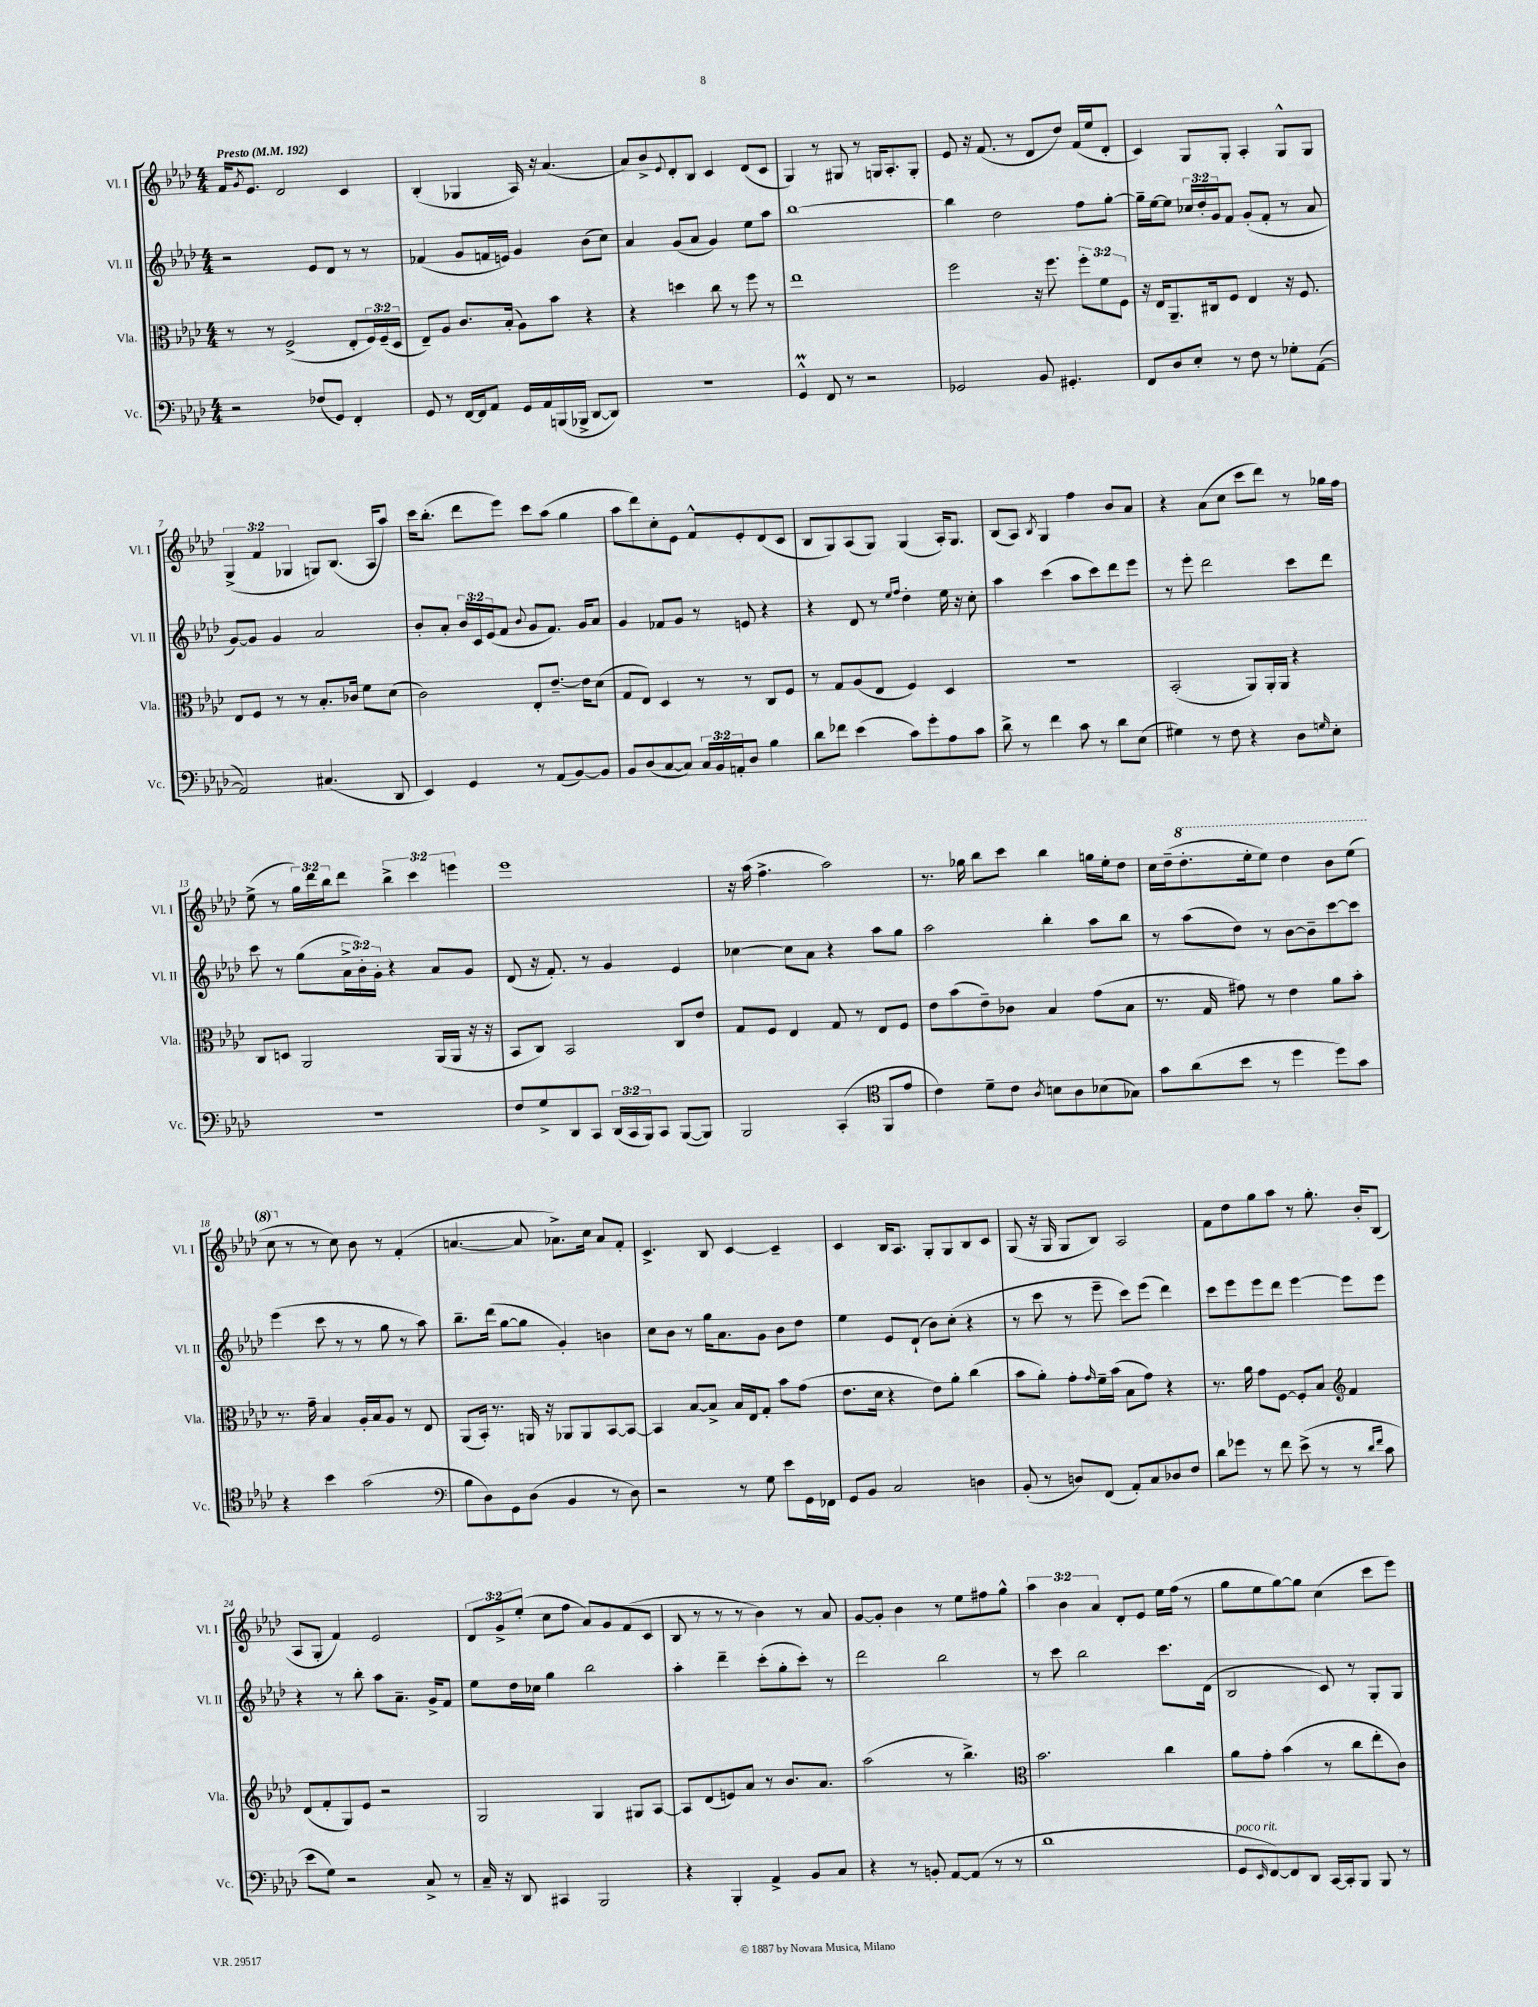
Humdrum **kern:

**kern	**kern	**kern	**kern
*part4	*part3	*part2	*part1
*staff4	*staff3	*staff2	*staff1
*I"Vc.	*I"Vla.	*I"Vl. II	*I"Vl. I
*I'Vc.	*I'Vla.	*I'Vl. II	*I'Vl. I
*clefF4	*clefC3	*clefG2	*clefG2
*k[b-e-a-d-]	*k[b-e-a-d-]	*k[b-e-a-d-]	*k[b-e-a-d-]
*M4/4	*M4/4	*M4/4	*M4/4
*MM192	*MM192	*MM192	*MM192
=1	=1	=1	=1
!	!	!	!LO:TX:a:B:t=Presto
2r	8r	2r	16f/KL
.	.	.	8qg/
.	.	.	8.e-/J
.	8r	.	.
.	(2F^/	.	2d-/
(8F-X/L	.	8e-/L	.
8GG/J)	.	8d-/J	.
4FF'/	8E-'/L	8r	4c/
.	24F/L)	8r	.
.	(24F~/	.	.
.	24D-/JJ	.	.
=2	=2	=2	=2
8GG/	8E-~/L)	(4f-X/	(4B-'/
8r	8A-/J	.	.
[16FF/LL	8.c/L	8g/L	4G-X/
16FF/J]	.	.	.
8AA-/J	.	16fn/L	.
.	(16B-'/Jk	16en/JJ)	.
16GG/LL	8A-\L)	4g/	16A-/)
16AA-/	.	.	16r
(16BBBn/	8b-\J	.	(4.a-/
16BBB-X^/JJ	.	.	.
[8DD-/L	4r	(8b-\L	.
8DD-/J])	.	8cc\J)	.
=3	=3	=3	=3
1r	4r	4a-/	8a-/L)
.	.	.	8b-^/
.	.	.	8qqe-/
.	4ddn\	(8g/L	8d-'/
.	.	8a-/J	8B-/J
.	8cc\	4g/)	4c/
.	8r	.	.
.	8ff\	8ee-\L	(8d-/L
.	8r	8aa-\J	8c/J
=4	=4	=4	=4
4GGm^^/	1ee-	[1bb-	4G/)
8FF/	.	.	8r
8r	.	.	8G#X/
2r	.	.	8r
.	.	.	16Gn/KL
.	.	.	8.A-'/
.	.	.	8G'/J
=5	=5	=5	=5
2GG-X/	2ff\	4bb-\]	8e-/
.	.	.	16r
.	.	.	(8.f/
.	.	2dd-\	.
.	.	.	8r
8BB-/	16r	.	8d-/L
.	8.ff\	.	.
4.GG#X'/	.	.	8dd-/J)
.	12ff'\L	8ff\L	(16f/LL
.	.	.	16ee-/J
.	12f\	.	.
.	.	[8gg'\J	8d-'/J
.	12F\J	.	.
=6	=6	=6	=6
8FF/L	16r	16gg~\LL]	4c/)
.	16E-/KL	[16ee-\J	.
8D-/	8.AA-~/	8ee-\J]	.
8E-'/J	.	24cc-X/LL	8G/L
.	.	24dd-'/	.
.	16C#X/k	.	.
.	.	24g/J	.
8r	8F/J	8f/J	8G'/J
8F\	4E-/	(8g'/L	4A-'/
8r	.	8f'/J	.
8G-X'\L	16r	8r	8G^^/L
.	8.F/	.	.
([8AA-\J	.	8a-/	8G/J
!!LO:LB:g=z
=7	=7	=7	=7
2AA-/])	8E-/L	[8g/L)	(6G^/
.	8F/J	8g/J]	.
.	.	.	6f/
.	8r	4g/	.
.	.	.	6G-X/
.	8r	.	.
(4.C#X/	8.B-'/L	2a-/	8Gn/L)
.	.	.	(8.B-/J
.	16c-X/Jk	.	.
.	8f\L	.	.
.	.	.	16A-/KL
8DD-/	(8d-\J	.	8aa-/J)
=8	=8	=8	=8
4EE-/)	2c\)	8b-'/L	16ccc\KL
.	.	.	(8.bb-'\J
.	.	8a-'/J	.
4GG/	.	24b-/LL	8ddd-\L
.	.	24c/	.
.	.	(24e-/J	.
.	.	8f/J	8eee-\J)
.	.	8qqb-/	.
8r	8E-'/L	8g/L	8ccc\L
(8AA-/L	[8.e-~/J	8.f/J)	(8aa-\J
[8BB-/)	.	.	4gg\
.	16e-\KL]	16g/KL	.
8BB-/J]	(8d-\J	8a-/J	.
=9	=9	=9	=9
8BB-/L	8G/L	4g/	8aa-\L
(8D-/	8E-/J)	.	8ddd-\)
[8C/	4D-/	8f-X/L	8cc'\
8C/J])	.	8g/J	8e-\J
24C/LL	8r	8r	8f^^/L
24BB-/	.	.	.
24AAn'/J	.	.	.
8D-/J	8r	8en/	8e-'/
4B-\	8C/L	4r	(8d-/
.	8F/J	.	8c/J
=10	=10	=10	=10
8d-\L	8r	4r	8B-/L
8f-X\J	8G/L	.	8G/)
(4e-\	(8A-/	8d-/	(8A-/
.	8E-/J	8r	8G/J)
.	.	16qqee-/LL	.
.	.	16qqff/JJ	.
8c\L)	4F/)	4dd-'\	(4G/
8g'\	.	.	.
8A-\	4D-/	16ee-\	16A-'/KL)
.	.	16r	8.G/J
8c\J	.	8cc'\	.
=11	=11	=11	=11
8d-^\	1r	4aa-\	(8B-/L
8r	.	.	8A-/J)
.	.	.	8qB-/
4f\	.	(4ccc\	4G/
8c\	.	8aa-\L	4ff\
8r	.	8ccc\)	.
8d-\L	.	8ddd-\	8b-/L
(8E-\J	.	8eee-\J	8a-/J
=12	=12	=12	=12
4G#X\)	(2BB-'/	8r	4r
.	.	8eee-'\	.
8r	.	2ddd-\	(8a-\L
8F\	.	.	8cc\J
4r	8AA-/L)	.	8ccc\L
.	16AA-'/L	.	8ddd-\J)
.	16AA-/JJ	.	.
8D-\L	4r	8ccc\L	8r
16qqGn/	.	.	.
8E-'\J	.	8ddd-\J	16gg-X\LL
.	.	.	16ff\JJ
!!LO:LB:g=z
=13	=13	=13	=13
1r	8C/L	8ccc\	(8ee-^\
.	8Dn/J	8r	8r
.	2AA-/	(8gg\L	24gg\LL)
.	.	.	24ddd-\
.	.	.	24bb-\J
.	.	24a-^\L	8ddd-\J
.	.	24b-'\)	.
.	.	24g'\JJ	.
.	.	4r	6bb-^\
.	.	.	6ccc\
.	(16AA-/LL	8a-/L	.
.	16AA-/JJ	.	.
.	.	.	6eeen\
.	16r	8g/J	.
.	16r	.	.
=14	=14	=14	=14
8F/L	8BB-/L	(8d-/	1eee-
8G^/	8C/J)	16r	.
.	.	8.f'/)	.
8DD-/	2BB-/	.	.
8CC/J	.	8r	.
(24DD-/LL	.	4g/	.
24CC/	.	.	.
24BBB-/J)	.	.	.
8CC/J	.	.	.
([8BBB-/L	8C/L	4e-/	.
8BBB-/J])	8e-/J	.	.
=15	=15	=15	=15
2BBB-/	8G/L	[4cc-X\	16r
.	.	.	(16aa-\
.	8F/J	.	4.ff^\
.	4E-/	8cc-\L]	.
.	.	8a-\J	.
(4CC'/	8G/	4r	2aa-\)
.	8r	.	.
*clefC4	*	*	*
8FF/L	8E-/L	8aa-\L	.
8e-/J	8F/J	8gg\J	.
=16	=16	=16	=16
4c\)	8e-\L	2aa-\	8.r
.	(8b-\	.	.
.	.	.	16gg-X\
8d-~\L	8e-~\)	.	8bb-\L
8c\J	8c-X\J	.	8ccc\J
8qA-/	.	.	.
8Bn\L	4B-/	4bb-'\	4bb-\
8A-\	.	.	.
(8B-X\	(8g\L	8aa-\L	16ggn\LL
.	.	.	16ee-'\J
8G-X\J)	8B-\J	8bb-\J	8dd-\J
=17	=17	=17	=17
8g\L	8.r	8r	16cc\LL
.	.	.	(16dd-~\J
*	*	*	*8va
(8a-\	.	(8aa-\L	8.ddd-'\
.	16G/	.	.
8b-\J	8g#X\)	8dd-\J)	.
.	.	.	16eee-'\k
8r	8r	8r	8eee-\J)
4dd-\	4e-\	[8b-\L	4ddd-\
.	.	8b-~\]	.
8dd-\L)	8a-\L	[8ccc\	8bb-\L
8g\J	8b-'\J	8ccc\J]	(8eee-\J
!!LO:LB:g=z
=18	=18	=18	=18
4r	8.r	(4eee-\	8ccc\
*	*	*	*X8va
.	.	.	8r
.	16g~\	.	.
4b-\	4B-/	8ccc\	8r
.	.	8r	8cc\)
(2g\	16A-'/LL	8r	8b-\
.	16B-/J	.	.
.	8A-/J	8gg\	8r
.	8r	8r	(4f'/
.	8E-/	8aa-\)	.
=19	=19	=19	=19
*clefF4	*	*	*
8B-\L	(8AA-/L	8.bb-~\L	[4.an/
8D-\)	16BB-'/Jk)	.	.
.	8.r	(16ddd-\Jk	.
8GG\	.	[8gg\L	.
(8D-\J	16AAn/	8gg\J]	8a/]
.	16r	.	.
4BB-/	8AA-X/L	4g'/)	8.a-X^\L)
.	8AA-/	.	.
.	.	.	16cc\Jk
8r	[8BB-/	4bn\	8a-/L
8D-\)	8BB-/J_	.	8f'/J
=20	=20	=20	=20
2r	4BB-/]	8cc\L	4.c^/
.	.	8b-\J	.
.	[8B-/L	8r	.
.	8B-^/J]	16gg\KL	8B-/
.	.	8.a-\	.
8r	16B-/LL	.	[4c/
.	16E-/J	.	.
8G\	8G'/J	8g\J	.
8e-\L	8b-\L	8b-\L	4c~/]
16GG\L	(8g\J	8dd-\J	.
16FF-X\JJ	.	.	.
=21	=21	=21	=21
8GG/L	8.e-\L	4ee-\	4c/
8BB-/J	.	.	.
.	16d-\Jk	.	.
2C/	4r	8e-/L	16B-/KL
.	.	.	8.A-/J
.	.	(8d-`/J	.
.	8e-\L)	8b-\L)	8G'/L
.	8a-'\J	(8cc'\J	8G/
4Dn\	(4cc\	4r	8B-/
.	.	.	8c/J
=22	=22	=22	=22
(8BB-'/	8b-\L	8r	(8G/
8r	8a-'\J)	8ccc\	16r
.	.	.	16G/
8Dn/L)	8g'\L	8r	8G/L
.	16qqg/	.	.
(8FF/J	16f~\L	8eee-~\	8B-/J)
.	(16b-\JJ	.	.
8AA-'/L)	8B-\L	8ccc\L)	2A-/
8C/	8g\J)	(8eee-\J	.
8D-X/	4r	4ddd-\)	.
8F/J	.	.	.
=23	=23	=23	=23
8d-\L	8.r	8ccc\L	8f\L
8g-X\J	.	8eee-\	8dd-\
.	16a-\	.	.
8r	8g\L	8eee-\	8gg\
8f\	[8F\J	8ddd-\J	8aa-\J
(8e-^\	8F'/L]	[4eee-\	8r
8r	8B-/J	.	8.gg'\
*	*clefG2	*	*
8r	4f/	8eee-\L]	.
.	.	.	16b-'/KL
16qqd-/LL	.	.	.
16qqf/JJ	.	.	.
8c\	.	8eee-\J	(8B-/J
!!LO:LB:g=z
=24	=24	=24	=24
8e-\L	(8d-/L	4r	8A-/L
8G\J)	8f'/	.	8G'/J
2r	8G/)	8r	4f/)
.	8e-/J	8bb-'\	.
.	2r	8aa-\L	2e-/
.	.	8.a-~\J	.
8C^/	.	.	.
.	.	16g^/KL	.
8r	.	8f/J	.
=25	=25	=25	=25
16C~/	2G/	8ee-\L	12d-/L
16r	.	.	.
.	.	.	12g^/
8DD-/	.	16dd-\L	.
.	.	.	(12ee-'/J
.	.	16cc-X\JJ	.
4CC#X/	.	4gg\	8cc\L
.	.	.	8ff\J
2BBB-/	4G/	2bb-\	8a-/L)
.	.	.	8g/
.	8G#X/L	.	(8f/
.	[8A-/J	.	8c/J
=26	=26	=26	=26
4r	8A-/L]	4aa-'\	8B-/
.	(8d-/	.	8r
4BBB-'/	8en/)	4ddd-~\	8r
.	8a-/J	.	8r
4AA-^/	8r	(8ccc'\L	4b-\)
.	8.b-/L	8gg'\	.
8BB-/L	.	8ccc'\J)	8r
.	8.a-/J	.	.
8C/J	.	8r	8a-/
=27	=27	=27	=27
4r	(2aa-\	2ddd-\	[8g/L
.	.	.	8g'/J]
8r	.	.	4b-\
8BBn'/	.	.	.
[8AA-/L	8r	2bb-\	8r
(8AA-/J]	4.bb-^\)	.	8ee-\L
8r	.	.	8ff#X\
8r	.	.	8gg^^\J
=28	=28	=28	=28
*	*clefC3	*	*
1d-	2.b-\	8r	6aa-\
.	.	8ccc\	.
.	.	.	6b-\
.	.	2bb-\	.
.	.	.	6a-/
.	.	.	8d-'/L
.	.	.	8e-/J
.	4cc\	8.ccc\L	16ee-\LL
.	.	.	(16ff\JJ
.	.	.	8r
.	.	(16d-\Jk	.
=29	=29	=29	=29
!LO:TX:a:i:t=poco rit.	!	!	!
8GG/L	8a-\L	2B-/	8gg\L
16qqEE-/	.	.	.
[8FF/)	8g'\J	.	8ee-\
8FF/]	(4b-\	.	[8gg\)
8DD-/J	.	.	8gg\J]
[16CC/LL	8r	8c/)	(4cc\
16CC'/J]	.	.	.
8BBB-/J	8cc\L	8r	.
8BBB-/	8ee-'\	8G'/L	8ccc\L
8r	8c\J)	8G/J	8eee-\J)
==	==	==	==
*-	*-	*-	*-
